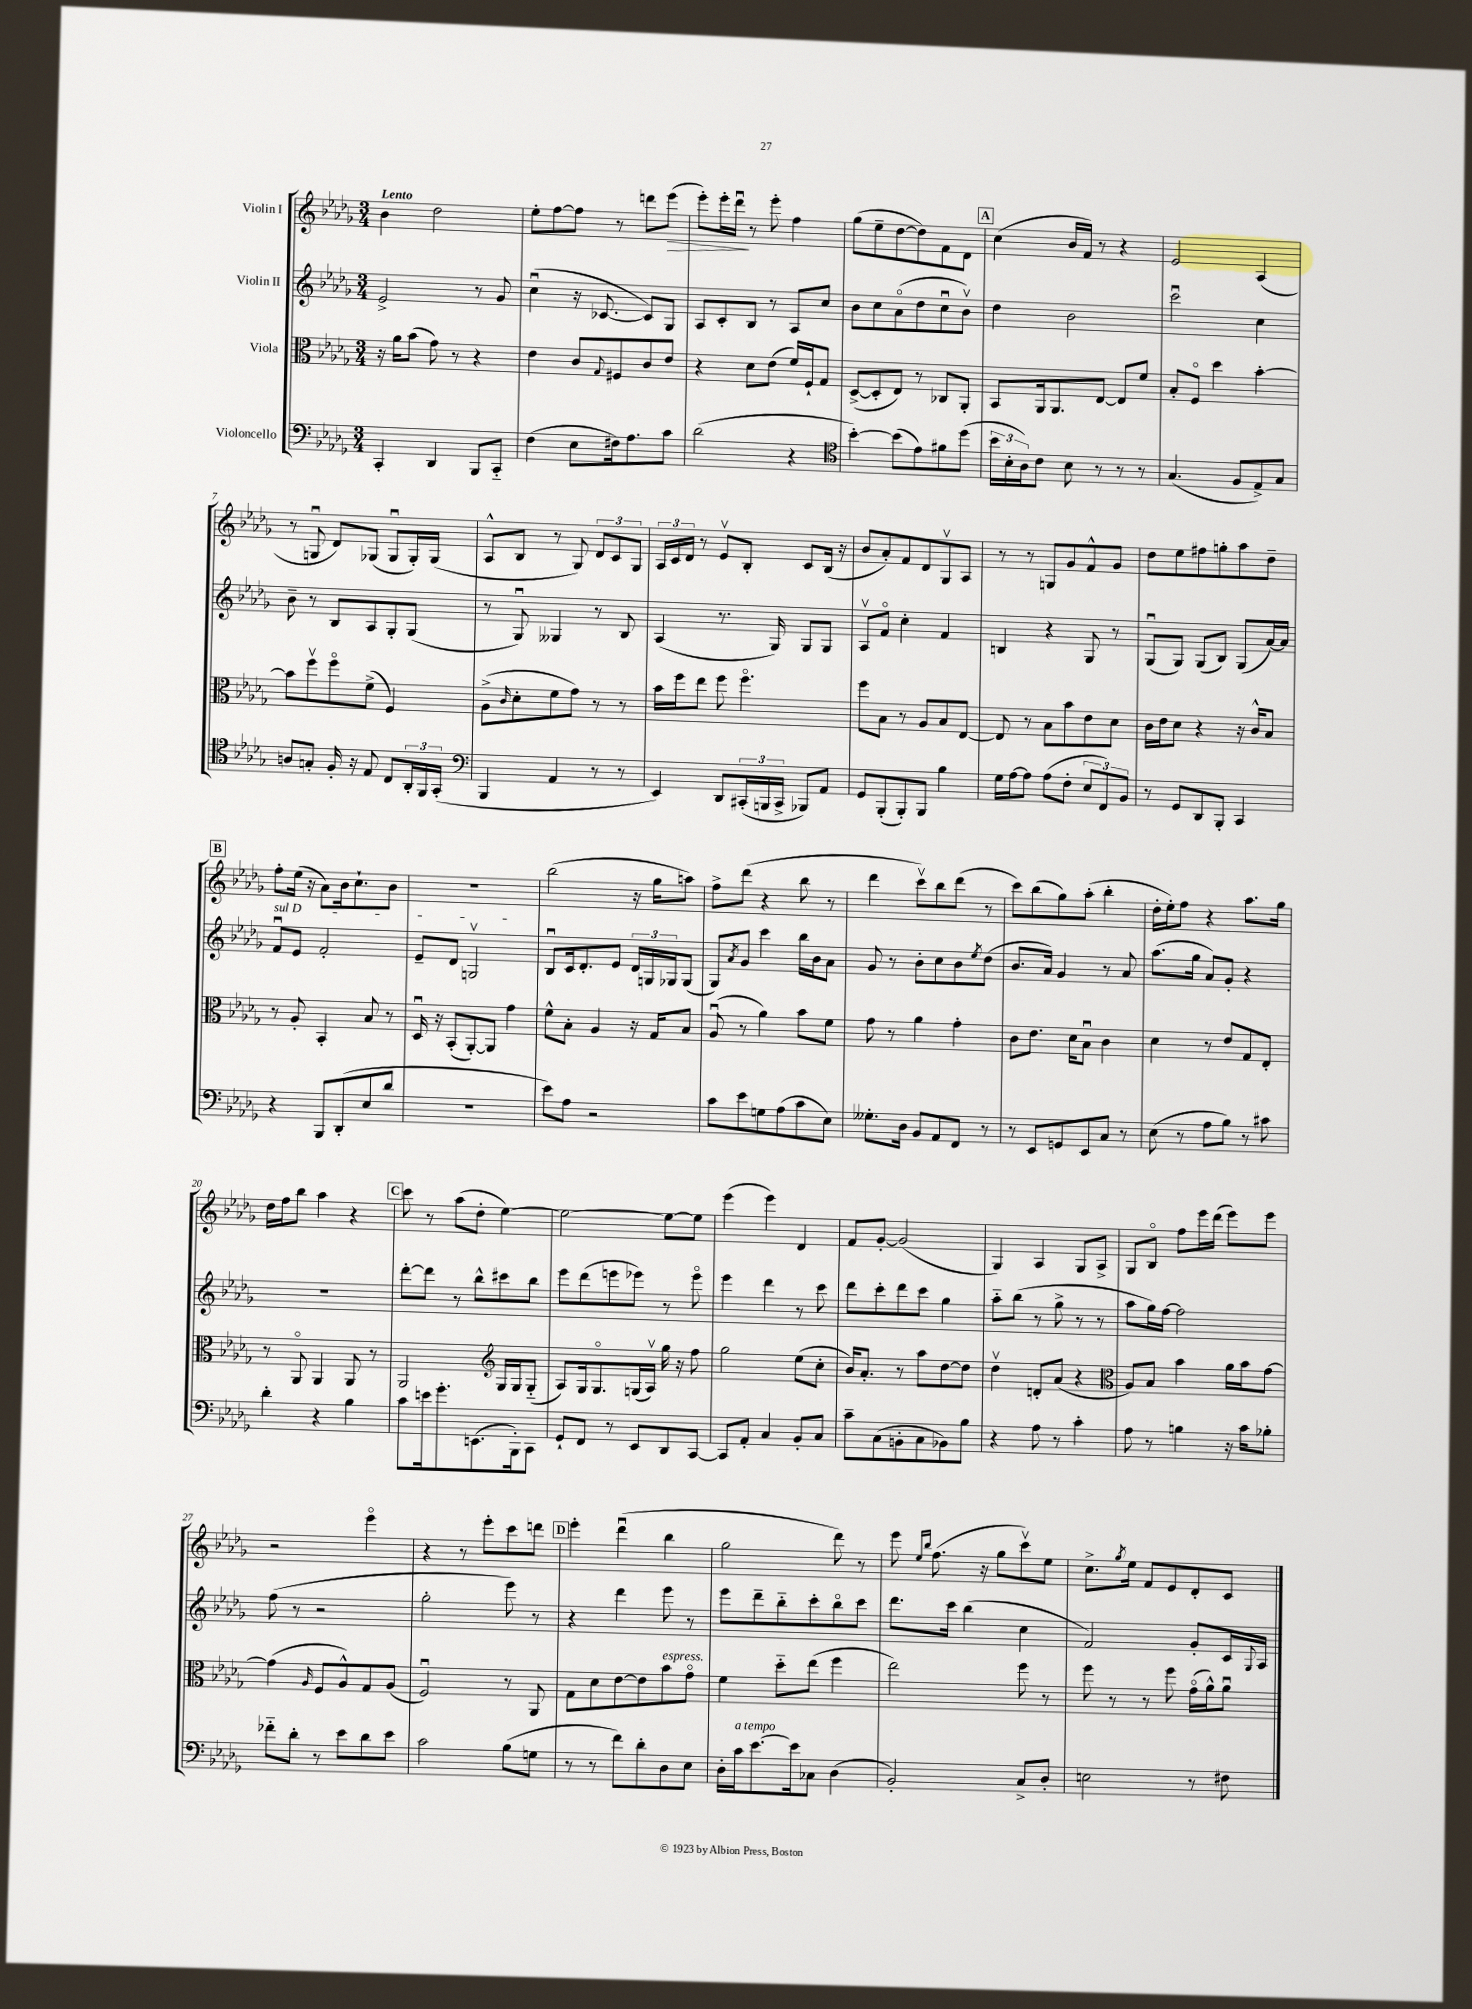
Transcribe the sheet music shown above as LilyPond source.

<<
\new StaffGroup <<
\new Staff = "s0" \with { instrumentName = "Violin I" } {
    \clef treble \key des \major \numericTimeSignature \time 3/4 \tempo "Lento"
    bes'4 des''2 |
    ees''8-. f''8~ f''8 r8 d'''8 ees'''8\>( |
    ees'''8-.) ees'''16-. des'''16\downbow\! r8 ees'''8-. f''4 |
    ges''8( ees''8-- des''8~ des''8) f'8 des'8 |
    \mark \markup { \box "A" } c''4( bes'16 f'16) r8 r4 |
    ees'2 aes4( |
    r8 g8\downbow des'8) ges8( ges8\downbow ges16-.) ges16( |
    aes8-^ bes8 r8 ges8) \tuplet 3/2 { des'8 c'8 ges8 } |
    \tuplet 3/2 { aes16 c'16 des'16 } r8 ees'8\upbow bes8-. c'8 bes16( r16 |
    bes'8 aes'8-.) f'8 des'8 ges8\upbow aes8 |
    r8 r8 g8 ges'8 f'8-^ ges'8 |
    des''8 ees''8 fis''8 g''8-. aes''8 des''8-- |
    \mark \markup { \box "B" } f''8-. ees''16( r16 aes'8) bes'16 c''8.-! bes'8 |
    r2. |
    bes''2( r16 ges''16 a''8) |
    f''8-> des'''8( r4 bes''8 r8 |
    des'''4 c'''8\upbow) bes''8 des'''8( r8 |
    c'''8) bes''8( ges''8) aes''8-.( bes''4-. |
    des''16-. ees''16-.) f''8 r4 aes''8. ges''16 |
    des''16 f''16 bes''8 aes''4 r4 |
    \mark \markup { \box "C" } c'''8 r8 aes''8( des''8-. ees''4~) |
    ees''2~ ees''8~ ees''8 |
    ees'''4( ees'''4) des'4 |
    f'8 ges'8~-. ges'2( |
    ges4) aes4 ges8 aes8-> |
    ges8 bes8\flageolet f''8 ees'''16 des'''16( ees'''8) ees'''8 |
    r2 ees'''4\flageolet |
    r4 r8 ees'''8-. c'''8 d'''8 |
    \mark \markup { \box "D" } ees'''4-. des'''4\downbow( bes''4 |
    ges''2 des'''8) r8 |
    ees'''8 \grace { ees''16 bes''16 } f''8.( r16 ges''8 c'''8\upbow) ees''8 |
    c''8.-> \acciaccatura { ges''8 } ees''16 f'8 ees'8 des'8-. c'8 \bar "|." |
}
\new Staff = "s1" \with { instrumentName = "Violin II" } {
    \clef treble \key des \major \numericTimeSignature \time 3/4
    ees'2-> r8 ges'8 |
    c''4\downbow( r16 ces'8.~ ces'8) ges8 |
    aes8 c'8-. bes8 r8 aes8 c''8 |
    bes'8 c''8 aes'8\flageolet( des''8 c''8\downbow bes'8\upbow) |
    \mark \markup { \box "A" } des''4 bes'2 |
    c'''2\downbow c''4 |
    bes'8-- r8 bes8 aes8 ges8-. ges8( |
    r8 ges8\downbow) geses4 r8 bes8 |
    aes4( r8. ges16) ges8 ges8 |
    aes8\upbow f'8\flageolet c''4-. f'4 |
    b4 r4 ges8 r8 |
    ges8\downbow( ges8) ges8( bes8) ges8( aes'16~) aes'16 |
    \mark \markup { \box "B" } \once \override TextSpanner.bound-details.left.text = \markup { \italic "sul D" } f'8\downbow\startTextSpan ees'8 f'2-. |
    ees'8-- des'8 g2\upbow\stopTextSpan |
    bes8\downbow c'16 des'8.-. ees'8 \tuplet 3/2 { des'16 g16 ges16 } ges8( |
    ges8) \acciaccatura { aes'8 } ges'8 c'''4 bes''16 bes'16 aes'8 |
    ges'8 r8 bes'8-. c''8 bes'8 \acciaccatura { ees''8 } des''8( |
    bes'8. aes'16) ges'4 r8 aes'8 |
    aes''8.( ges''16 aes'8) ges'8-. r4 |
    R2. |
    \mark \markup { \box "C" } des'''8~-. des'''8 r8 bes''8-^ cis'''8 bes''8 |
    ees'''8 des'''8( e'''8 ees'''8) r8 ees'''8\flageolet |
    ees'''4 des'''4 r8 c'''8 |
    des'''8 c'''8-. des'''8 c'''8 ges''4 |
    aes''8-_ bes''8( r8 ges''8-> r8 r8 |
    aes''8 ges''16) f''16~ f''2 |
    f''8( r8 r2 |
    ges''2-. ees'''8) r8 |
    \mark \markup { \box "D" } r4 des'''4 ees'''8 r8 |
    ees'''8 des'''8-- bes''8-_ c'''8-. bes''8\flageolet c'''8 |
    des'''8. c'''16 bes''4( c''4 |
    f'2) ges'8-. c'16 \appoggiatura { ges8 } aes16 \bar "|." |
}
\new Staff = "s2" \with { instrumentName = "Viola" } {
    \clef alto \key des \major \numericTimeSignature \time 3/4
    r16 aes'16 bes'8( ges'8) r8 r4 |
    ees'4 c'8 \appoggiatura { ges8 } fis8 c'8 ees'8 |
    r4 des'8 ees'8( f'16) f16-! ges8 |
    des8~->( des8-. ees8) r8 ces8 aes,8-. |
    \mark \markup { \box "A" } bes,8 aes,16 aes,8. ees8~ ees8 f'8 |
    bes8-. f8\flageolet des''4 bes'4~-. |
    bes'8 f''8\upbow f''8\flageolet f'8->( f4) |
    aes8->( \grace { c'16 } des'8-. f'8 ges'8) r8 r8 |
    bes'16 f''16 ees''8 f''8 f''4.\flageolet |
    f''8 bes8 r8 aes8 bes8 ees8~ |
    ees8 r8 bes8 bes'8 ees'8 des'8 |
    c'16 ees'16 des'8 r4 r16 c'16-^ bes8 |
    \mark \markup { \box "B" } r8 aes8-. bes,4-. bes8 r8 |
    des16\downbow r16 bes,8-.( aes,8~-.) aes,8 ges'4 |
    f'8-^ bes8-. aes4 r16 ges16 bes8 |
    aes8\downbow( r8 aes'4) bes'8 f'8 |
    ges'8 r8 aes'4 ges'4-. |
    c'8 ees'8. des'16 bes8\downbow c'4 |
    des'4 r8 ees'8 ges8 ees8-. |
    r8 aes,8\flageolet aes,4 aes,8 r8 |
    \mark \markup { \box "C" } aes,2 \clef treble ges16 ges16 ges8-_( |
    aes8) ges16 ges8.\flageolet g16( aes16\upbow) ges''16 r16 f''8 |
    ges''2 ees''8( c''8-. |
    bes'16) aes'8.-. r8 aes''8 des''8~ des''8 |
    des''4\upbow d'8-. aes'8( r4 |
    \clef alto aes8) bes8 bes'4 aes'16 bes'16 ges'8~ |
    ges'4( \grace { aes16 } f8 aes8-^) ges8 aes8( |
    f2\downbow) r8 aes,8 |
    \mark \markup { \box "D" } ges8 des'8 ees'8~ ees'8 bes'8^\markup { \italic "espress." } ges'8\flageolet |
    f'4 des''8-_ ees''8( f''4 |
    ees''2) f''8 r8 |
    f''8 r8 r8 f''8 ges'16\flageolet( aes'16-^) aes'8\downbow \bar "|." |
}
\new Staff = "s3" \with { instrumentName = "Violoncello" } {
    \clef bass \key des \major \numericTimeSignature \time 3/4
    c,4-. des,4 bes,,8 c,8-_ |
    f4( ees8 fis16) aes8. c'8 |
    des'2( r4 |
    \clef tenor bes'4~-.) bes'8( ees'8) fis'8 des''8( |
    \mark \markup { \box "A" } \tuplet 3/2 { bes'16 bes16-. aes16) } c'8 bes8 r8 r8 r8 |
    ges4.( f8 ees8->) ges8 |
    a8 g8-. f16-. r16 ees8 c8 \tuplet 3/2 { aes,16-. f,16 ges,16-.( } |
    \clef bass bes,,4 aes,4 r8 r8 |
    ees,4) des,8 \tuplet 3/2 { cis,16-.( b,,16 cis,16-> } bes,,8) aes,8 |
    ges,8 bes,,8-.( bes,,8-.) bes,,8 bes4 |
    ges16 aes16~ aes8 aes8( f8-. \tuplet 3/2 { ees8 f,8) bes,8 } |
    r8 ges,8 des,8 bes,,8-. c,4 |
    \mark \markup { \box "B" } r4 bes,,8 des,8-.( ees8 des'8 |
    R2. |
    ees'8) aes8 r2 |
    c'8 ees'8 g8 aes8( c'8 ees8) |
    geses8.-. des16 bes,8 aes,8 f,8 r8 |
    r8 ees,8 g,8 ees,8 c8 r8 |
    ees8( r8 aes8 bes8) r8 cis'8 |
    des'4-. r4 bes4 |
    \mark \markup { \box "C" } c'8 e'16 ges'8.-. e,8.( bes,,16-.) c,8 |
    ges,8-! f,8 r8 ees,8 des,8 c,8~ |
    c,8 aes,8-. c4 bes,8-. c8 |
    c'8-- c8( b,8-. c8 bes,8) bes8 |
    r4 aes8 r8 c'4-. |
    aes8 r8 b4 r16 c'16 bes8-. |
    fes'8-_ des'8-. r8 ees'8 des'8 ees'8 |
    c'2 bes8( g8 |
    \mark \markup { \box "D" } r8 r8 f'8) des'8-. des8 ees8 |
    des16-. c'16^\markup { \italic "a tempo" } ees'8.~ ees'16 ces8 des4( |
    bes,2-.) c8-> des8-. |
    e2 r8 fis8 \bar "|." |
}
>>
>>
